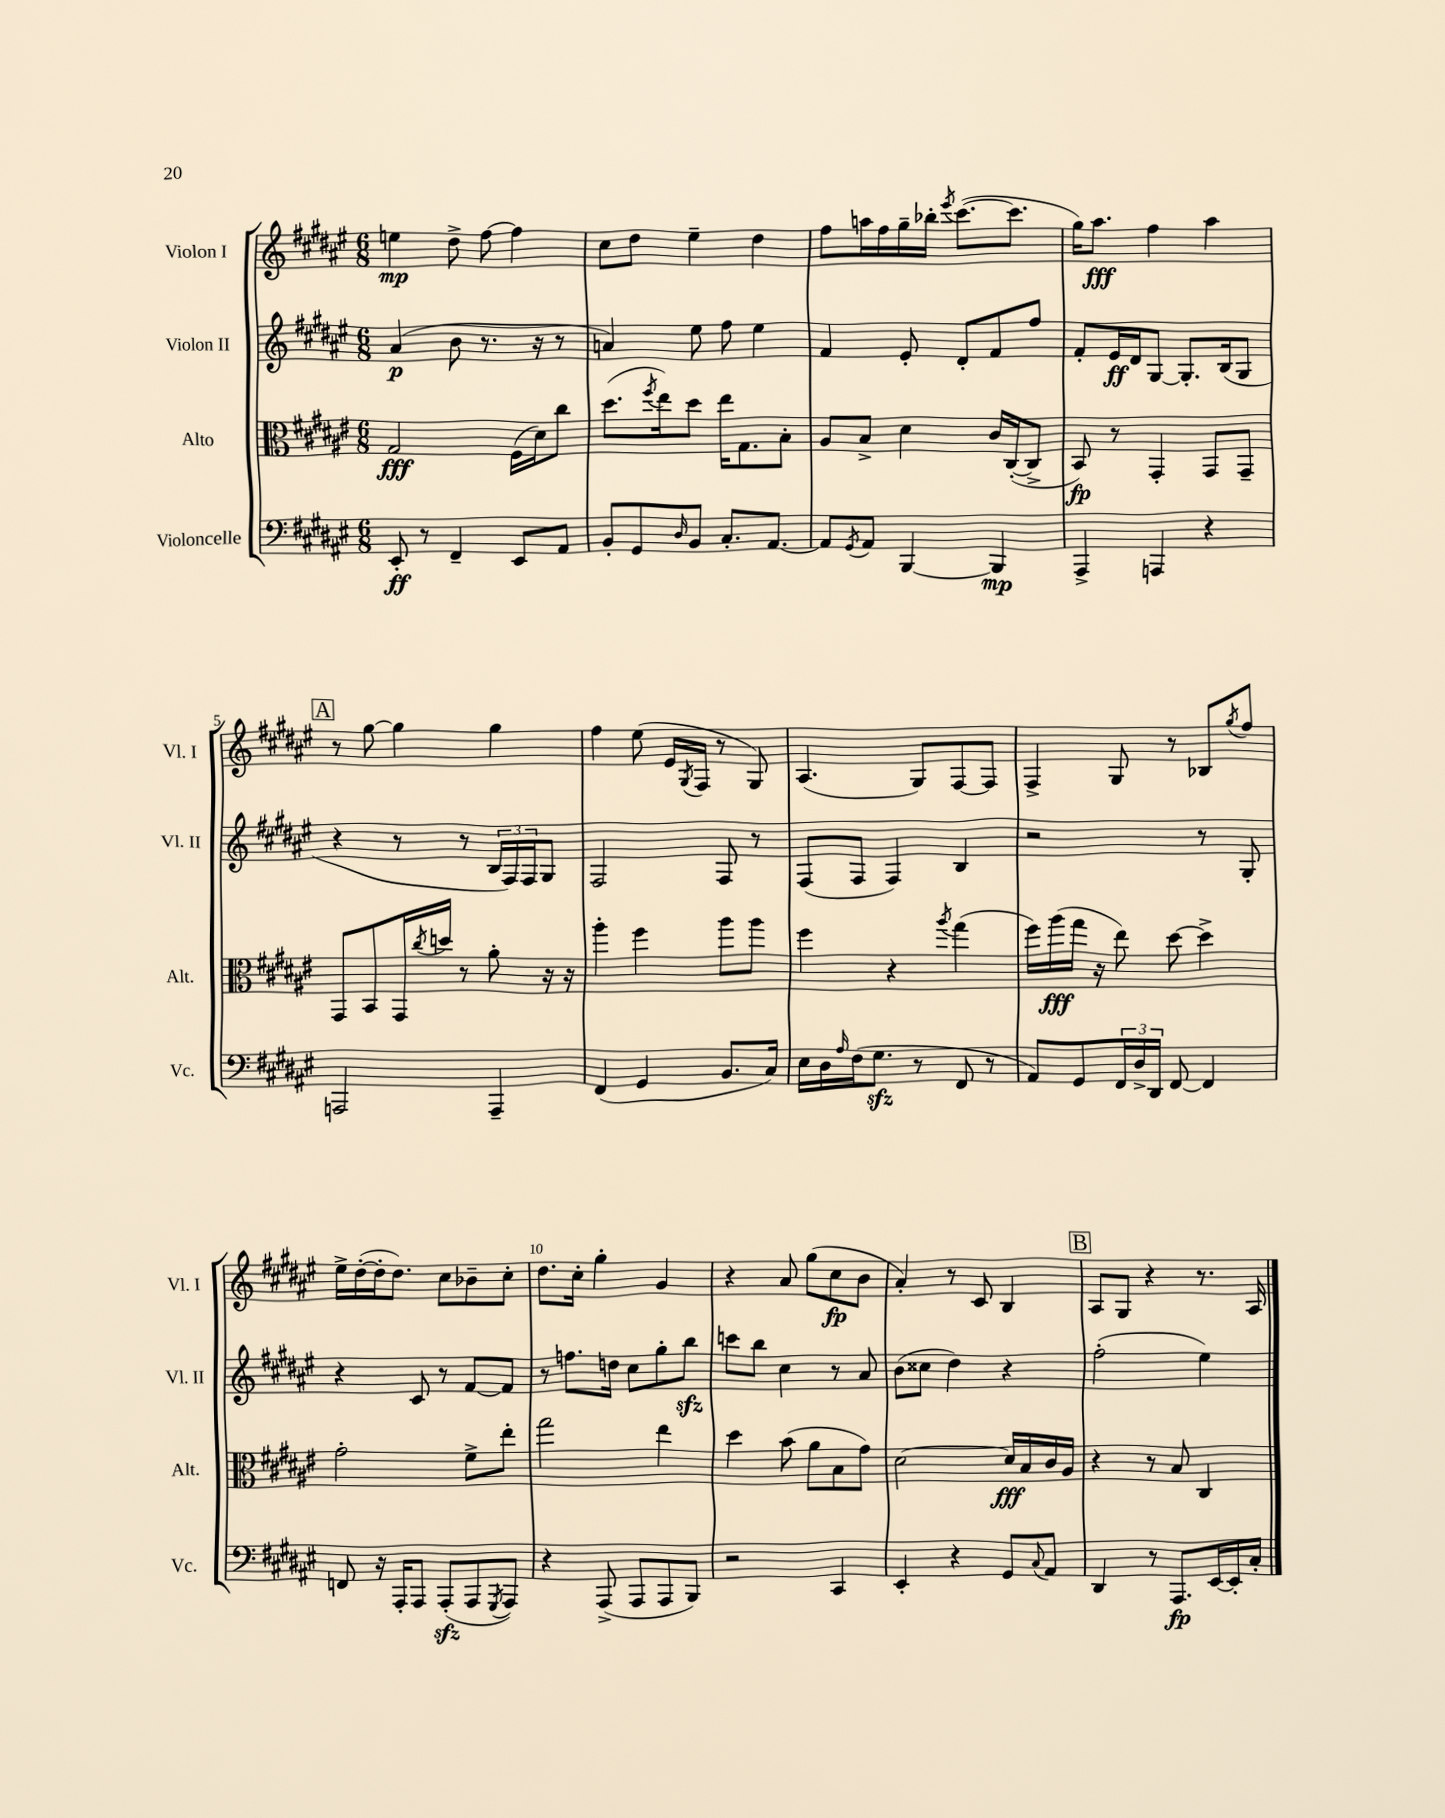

**kern	**dynam	**kern	**dynam	**kern	**dynam	**kern	**dynam
*part4	*part4	*part3	*part3	*part2	*part2	*part1	*part1
*staff4	*staff4	*staff3	*staff3	*staff2	*staff2	*staff1	*staff1
*I"Violoncelle	*	*I"Alto	*	*I"Violon II	*	*I"Violon I	*
*I'Vc.	*	*I'Alt.	*	*I'Vl. II	*	*I'Vl. I	*
*clefF4	*	*clefC3	*	*clefG2	*	*clefG2	*
*k[f#c#g#d#a#e#]	*	*k[f#c#g#d#a#e#]	*	*k[f#c#g#d#a#e#]	*	*k[f#c#g#d#a#e#]	*
*M6/8	*	*M6/8	*	*M6/8	*	*M6/8	*
=1	=1	=1	=1	=1	=1	=1	=1
8EE#'/	ff	2G#/	fff	(4a#/	p	4een\	mp
8r	.	.	.	.	.	.	.
4FF#~/	.	.	.	8b\	.	8dd#^\	.
.	.	.	.	8.r	.	[8ff#\	.
8EE#/L	.	(16F#\LL	.	.	.	4ff#\]	.
.	.	16d#\J)	.	16r	.	.	.
8AA#/J	.	8cc#\J	.	8r	.	.	.
=2	=2	=2	=2	=2	=2	=2	=2
8BB'/L	.	(8.dd#\L	.	4an/)	.	8cc#\L	.
8GG#/	.	.	.	.	.	8dd#\J	.
.	.	8qff#/	.	.	.	.	.
.	.	16ee#\k)	.	.	.	.	.
16qqD#/	.	.	.	.	.	.	.
8BB/J	.	8dd#\J	.	8ee#\	.	4ee#~\	.
8.C#'/L	.	16ee#\KL	.	8ff#\	.	.	.
.	.	8.G#\	.	.	.	.	.
.	.	.	.	4ee#\	.	4dd#\	.
[8.AA#/J	.	.	.	.	.	.	.
.	.	8B'\J	.	.	.	.	.
=3	=3	=3	=3	=3	=3	=3	=3
8AA#/L]	.	8A#/L	.	4f#/	.	8ff#\L	.
8qGG#/	.	.	.	.	.	.	.
8AA#/J	.	8B^/J	.	.	.	16aan\L	.
.	.	.	.	.	.	16ff#\	.
[4BBB/	.	4d#\	.	8e#'/	.	16gg#~\	.
.	.	.	.	.	.	16bb-X'\JJ	.
.	.	.	.	.	.	8qeee#/	.
.	.	.	.	8d#'/L	.	([8.ccc#\L	.
4BBB/]	mp	16c#/LL	.	8f#/	.	.	.
.	.	([16C#'/J	.	.	.	8.ccc#\J]	.
.	.	8C#^/J]	.	8ff#/J	.	.	.
=4	=4	=4	=4	=4	=4	=4	=4
4AAA#^/	.	8BB/)	fp	8f#'/L	.	16gg#\KL)	.
.	.	.	.	.	.	8.aa#\J	fff
.	.	8r	.	16e#/L	ff	.	.
.	.	.	.	16d#/J	.	.	.
4AAAn/	.	4GG#'/	.	[8G#/J	.	4ff#\	.
.	.	.	.	8.G#'/L]	.	.	.
4r	.	8GG#/L	.	.	.	4aa#\	.
.	.	.	.	(16B/k	.	.	.
.	.	8GG#~/J	.	8G#/J	.	.	.
!!LO:LB:g=z
!!LO:REH:place=s1:t=A
=5	=5	=5	=5	=5	=5	=5	=5
2AAAn/	.	8GG#/L	.	4r	.	8r	.
.	.	8BB/	.	.	.	[8gg#\	.
.	.	16GG#/L	.	8r	.	4gg#\]	.
.	.	8qcc#/	.	.	.	.	.
.	.	16ddn/JJ	.	.	.	.	.
.	.	8r	.	8r	.	.	.
4AAA~/	.	8a#'\	.	24B/LL	.	4gg#\	.
.	.	.	.	24F#/)	.	.	.
.	.	.	.	24F#/J	.	.	.
.	.	16r	.	8G#/J	.	.	.
.	.	16r	.	.	.	.	.
=6	=6	=6	=6	=6	=6	=6	=6
(4FF#/	.	4aa#'\	.	2F#/	.	4ff#\	.
4GG#/	.	4ff#\	.	.	.	(8ee#\	.
.	.	.	.	.	.	16e#/LL	.
.	.	.	.	.	.	8qG#/	.
.	.	.	.	.	.	16F#/JJ	.
8.BB/L	.	8aa#\L	.	8F#/	.	8r	.
.	.	8aa#\J	.	8r	.	8G#/)	.
16C#/Jk)	.	.	.	.	.	.	.
=7	=7	=7	=7	=7	=7	=7	=7
16E#\LL	.	4ff#\	.	(8F#/L	.	(4.A#/	.
16D#\	.	.	.	.	.	.	.
16qqA#/	.	.	.	.	.	.	.
(16F#\J	.	.	.	8F#/J	.	.	.
8.G#zz\J	.	.	.	.	.	.	.
.	.	4r	.	4F#/)	.	.	.
8r	.	.	.	.	.	8G#/L)	.
.	.	8qaa#/	.	.	.	.	.
8FF#/	.	(4gg#\	.	4B/	.	[8F#/	.
8r	.	.	.	.	.	8F#/J]	.
=8	=8	=8	=8	=8	=8	=8	=8
8AA#/L)	.	16ff#\LL)	.	2r	.	4F#^/	.
.	.	(16aa#\	fff	.	.	.	.
8GG#/	.	16gg#\JJ	.	.	.	.	.
.	.	16r	.	.	.	.	.
24FF#/L	.	8ee#\)	.	.	.	8G#/	.
24D#^/	.	.	.	.	.	.	.
24DD#/JJ	.	.	.	.	.	.	.
[8FF#/	.	[8dd#\	.	.	.	8r	.
4FF#/]	.	4dd#^\]	.	8r	.	8B-X/L	.
.	.	.	.	.	.	8qgg#/	.
.	.	.	.	8G#'/	.	8ff#/J	.
!!LO:LB:g=z
=9	=9	=9	=9	=9	=9	=9	=9
8FFn/	.	2g#'\	.	4r	.	16ee#^\LL	.
.	.	.	.	.	.	([16dd#'\	.
16r	.	.	.	.	.	16dd#'\J]	.
16AAA#'/KL	.	.	.	.	.	8.dd#\J)	.
8AAA#/J	.	.	.	8c#/	.	.	.
(8AAA#zz'/L	.	.	.	8r	.	8cc#\L	.
8AAA#/	.	8f#^\L	.	[8f#/L	.	8b-X~\	.
8qGGG#/	.	.	.	.	.	.	.
8AAA#/J)	.	8ee#'\J	.	8f#/J]	.	8cc#'\J	.
=10	=10	=10	=10	=10	=10	=10	=10
4r	.	2gg#\	.	8r	.	8.dd#\L	.
.	.	.	.	8.ffn\L	.	.	.
.	.	.	.	.	.	16cc#'\Jk	.
(8AAA#^/	.	.	.	.	.	4gg#'\	.
.	.	.	.	16ddn\Jk	.	.	.
8AAA#/L	.	.	.	8cc#\L	.	.	.
8AAA#/	.	4ee#\	.	8gg#'\	.	4g#/	.
8BBB/J)	.	.	.	8bbzz\J	.	.	.
=11	=11	=11	=11	=11	=11	=11	=11
2r	.	4dd#\	.	8cccn\L	.	4r	.
.	.	.	.	8bb\J	.	.	.
.	.	(8b\	.	4cc#\	.	8a#/	.
.	.	8a#\L	.	.	.	(8gg#\L	.
4CC#/	.	8B\	.	8r	.	8cc#\	fp
.	.	8g#\J)	.	8a#/	.	8b\J	.
=12	=12	=12	=12	=12	=12	=12	=12
4EE#'/	.	[2d#\	.	(8b\L	.	4a#'/)	.
.	.	.	.	8cc##X\J	.	.	.
4r	.	.	.	4dd#\)	.	8r	.
.	.	.	.	.	.	8c#/	.
8GG#/L	.	16d#/LL]	fff	4r	.	4B/	.
.	.	16B/	.	.	.	.	.
8qqC#/	.	.	.	.	.	.	.
8AA#/J	.	16c#/	.	.	.	.	.
.	.	16A#/JJ	.	.	.	.	.
!!LO:REH:place=s1:t=B
=13	=13	=13	=13	=13	=13	=13	=13
4DD#/	.	4r	.	(2ff#'\	.	8A#/L	.
.	.	.	.	.	.	8G#/J	.
8r	.	8r	.	.	.	4r	.
8.AAA#/L	fp	8B/	.	.	.	.	.
.	.	4C#/	.	4ee#\)	.	8.r	.
[16EE#/L	.	.	.	.	.	.	.
16EE#'/]	.	.	.	.	.	.	.
16C#'/JJ	.	.	.	.	.	16A#/	.
==	==	==	==	==	==	==	==
*-	*-	*-	*-	*-	*-	*-	*-
